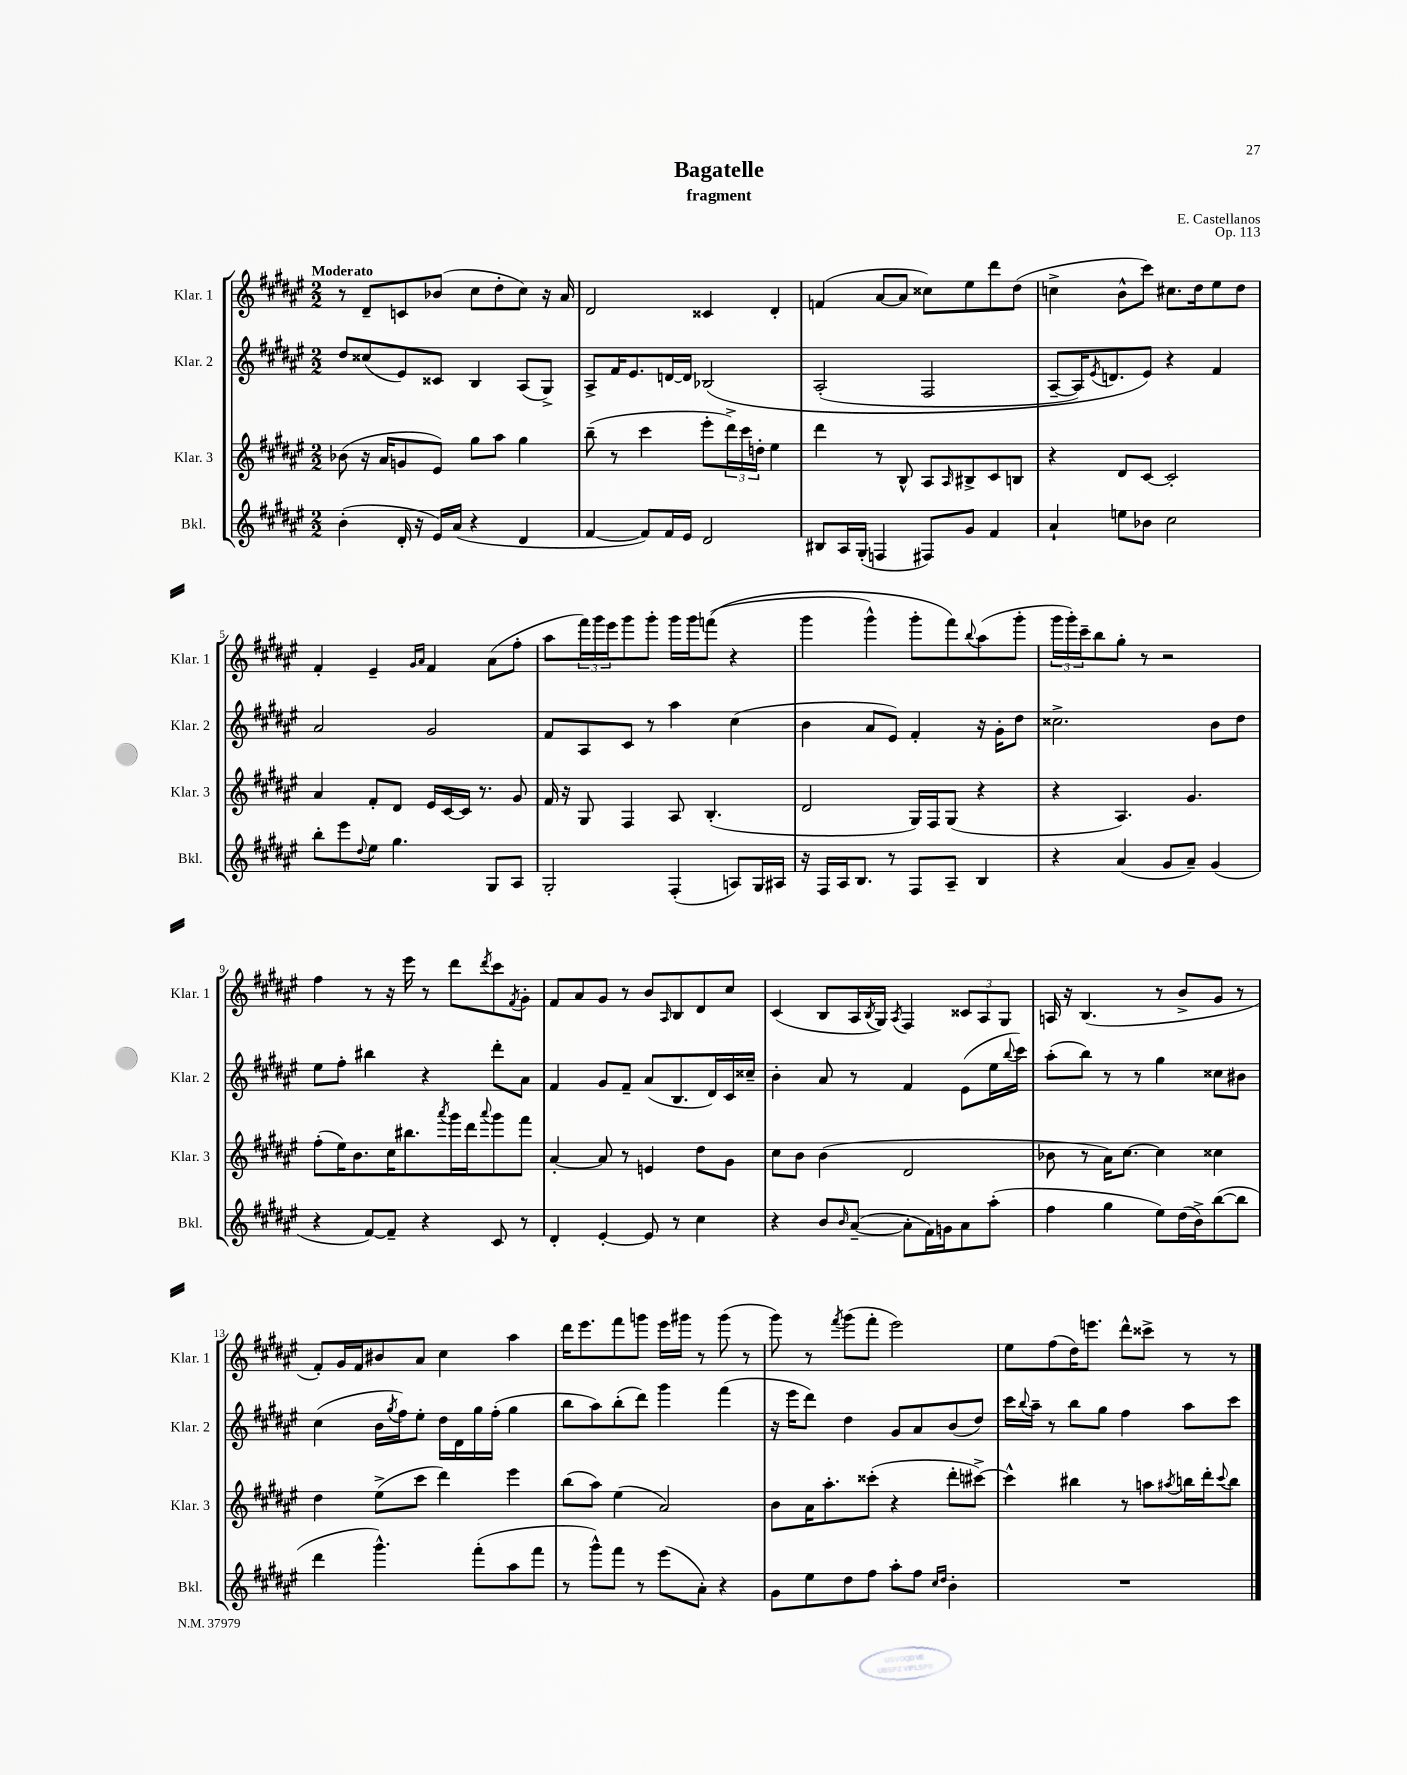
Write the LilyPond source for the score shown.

\header { title = "Bagatelle" composer = "E. Castellanos" subtitle = "fragment" opus = "Op. 113" }
<<
\new StaffGroup <<
\new Staff = "s0" \with { instrumentName = "Klar. 1" shortInstrumentName = "Klar. 1" } {
    \clef treble \key fis \major \numericTimeSignature \time 2/2 \tempo "Moderato"
    r8 dis'8-- c'8 bes'8( cis''8 dis''8-. cis''8) r16 ais'16 |
    dis'2 cisis'4 dis'4-. |
    f'4( ais'8~ ais'8 cisis''8) eis''8 dis'''8 dis''8( |
    c''4-> b'8-^ cis'''8) cis''8. dis''16 eis''8 dis''8 |
    fis'4-. eis'4-- \grace { gis'16 ais'16 } fis'4 ais'8( fis''8-. |
    ais''8 \tuplet 3/2 { fis'''16) gis'''16 eis'''16 } gis'''8 gis'''8-. gis'''16 gis'''16 f'''8(\( r4 |
    gis'''4 gis'''4-^) gis'''8-. fis'''8\) \appoggiatura { b''8 } ais''8( gis'''8-. |
    \tuplet 3/2 { gis'''16 gis'''16-.) cis'''16-- } b''8 gis''8-. r8 r2 |
    fis''4 r8 r16 eis'''16 r8 dis'''8 \acciaccatura { dis'''8 } cis'''8 \acciaccatura { fis'8 } gis'8-. |
    fis'8 ais'8 gis'8 r8 b'8 \grace { ais16 } b8 dis'8 cis''8 |
    cis'4( b8 ais16 \acciaccatura { b8 } gis16) \acciaccatura { ais8 } fis4 \tuplet 3/2 { cisis'8 ais8 gis8 } |
    a16 r16 b4.( r8 b'8-> gis'8 r8 |
    fis'8-.) gis'16 fis'16 bis'8 ais'8 cis''4 ais''4 |
    dis'''16 eis'''8. fis'''8 g'''8 eis'''16 gis'''16 r8 gis'''8( r8 |
    gis'''8) r8 \acciaccatura { fis'''8 } gis'''8( fis'''8-. eis'''2) |
    eis''8 fis''8( dis''16) e'''8. dis'''8-^ cisis'''8-> r8 r8 \bar "|." |
}
\new Staff = "s1" \with { instrumentName = "Klar. 2" shortInstrumentName = "Klar. 2" } {
    \clef treble \key fis \major \numericTimeSignature \time 2/2
    dis''8 cisis''8( eis'8) cisis'8 b4 ais8( gis8->) |
    ais8-> fis'16 eis'8. d'16~ d'16 bes2\( |
    ais2-.( fis2 |
    ais8~-- ais16) \acciaccatura { eis'8 } d'8. eis'8\) r4 fis'4 |
    ais'2 gis'2 |
    fis'8 ais8 cis'8 r8 ais''4 cis''4( |
    b'4 ais'8 eis'8) fis'4-. r16 gis'16-. dis''8 |
    cisis''2.-> b'8 dis''8 |
    eis''8 fis''8-. bis''4 r4 dis'''8-. ais'8 |
    fis'4 gis'8 fis'8-- ais'8( b8. dis'16) cis'16 cisis''16-- |
    b'4-. ais'8 r8 fis'4 eis'8( eis''16 \appoggiatura { b''8 } cis'''16) |
    ais''8-.( b''8) r8 r8 gis''4 cisis''8 bis'8 |
    cis''4( b'16 \acciaccatura { gis''8 } fis''16) eis''8-. dis''16 dis'16 gis''16 fis''16-.( gis''4 |
    b''8 ais''8) b''8-.( dis'''8) gis'''4 fis'''4( |
    r16 eis'''16 dis'''8) dis''4 gis'8 ais'8 b'8( dis''8) |
    cis'''16 \appoggiatura { b''8 } ais''16-- r8 b''8 gis''8 fis''4 ais''8 cis'''8 \bar "|." |
}
\new Staff = "s2" \with { instrumentName = "Klar. 3" shortInstrumentName = "Klar. 3" } {
    \clef treble \key fis \major \numericTimeSignature \time 2/2
    bes'8( r16 ais'16 g'8 eis'8) gis''8 ais''8 gis''4 |
    b''8--( r8 cis'''4 eis'''8-. \tuplet 3/2 { dis'''16->) cis'''16 d''16-. } eis''4 |
    dis'''4 r8 b8-^ ais8 \grace { ais16 } bis8-> cis'8 b8 |
    r4 dis'8 cis'8~ cis'2-. |
    ais'4 fis'8-. dis'8 eis'16 cis'16~ cis'16 r8. gis'8 |
    fis'16 r16 gis8 fis4 ais8 b4.-.( |
    dis'2 gis16) fis16 gis8( r4 |
    r4 ais4.) gis'4. |
    fis''8-.( eis''16) b'8. cis''16 bis''8. \acciaccatura { ais'''8 } gis'''16 dis'''16 \appoggiatura { ais'''8 } gis'''8 fis'''8 |
    ais'4~-. ais'8 r8 e'4 dis''8 gis'8 |
    cis''8 b'8 b'4( dis'2 |
    bes'8 r8 ais'16) cis''8.~ cis''4 cisis''4 |
    dis''4 eis''8->( cis'''8 dis'''4) eis'''4 |
    b''8( ais''8) eis''4( ais'2) |
    b'8 ais'16 ais''8.-. cisis'''8-.( r4 dis'''8-. cis'''8~->) |
    cis'''4-^ bis''4 r8 a''8 \acciaccatura { ais''8 } b''16 dis'''16-. \appoggiatura { cis'''8 } b''8 \bar "|." |
}
\new Staff = "s3" \with { instrumentName = "Bkl." shortInstrumentName = "Bkl." } {
    \clef treble \key fis \major \numericTimeSignature \time 2/2
    b'4-.( dis'16-. r16 eis'16) ais'16( r4 dis'4 |
    fis'4~ fis'8) fis'16 eis'16 dis'2 |
    bis8 ais16 gis16-.( f4 fis8) gis'8 fis'4 |
    ais'4-! e''8 bes'8 cis''2 |
    b''8-. eis'''8 \appoggiatura { dis''8 } eis''8 gis''4. gis8 ais8 |
    gis2-. fis4-.( a8) gis16 ais16 |
    r16 fis16 ais16 b8. r8 fis8 ais8-- b4 |
    r4 ais'4( gis'8 ais'8--) gis'4( |
    r4 fis'8~) fis'8-- r4 cis'8 r8 |
    dis'4-. eis'4~-. eis'8 r8 cis''4 |
    r4 b'8 \grace { b'16 } ais'8~--( ais'8-. fis'16) g'16 ais'8 ais''8-.( |
    fis''4 gis''4 eis''8) dis''16( b'16->) b''8~( b''8 |
    dis'''4 gis'''4.-^) fis'''8-.( ais''8 fis'''8 |
    r8 gis'''8-^) fis'''8 r8 eis'''8( ais'8-.) r4 |
    gis'8 eis''8 dis''8 fis''8 ais''8-. fis''8 \grace { cis''16 dis''16 } b'4-. |
    R1 \bar "|." |
}
>>
>>
